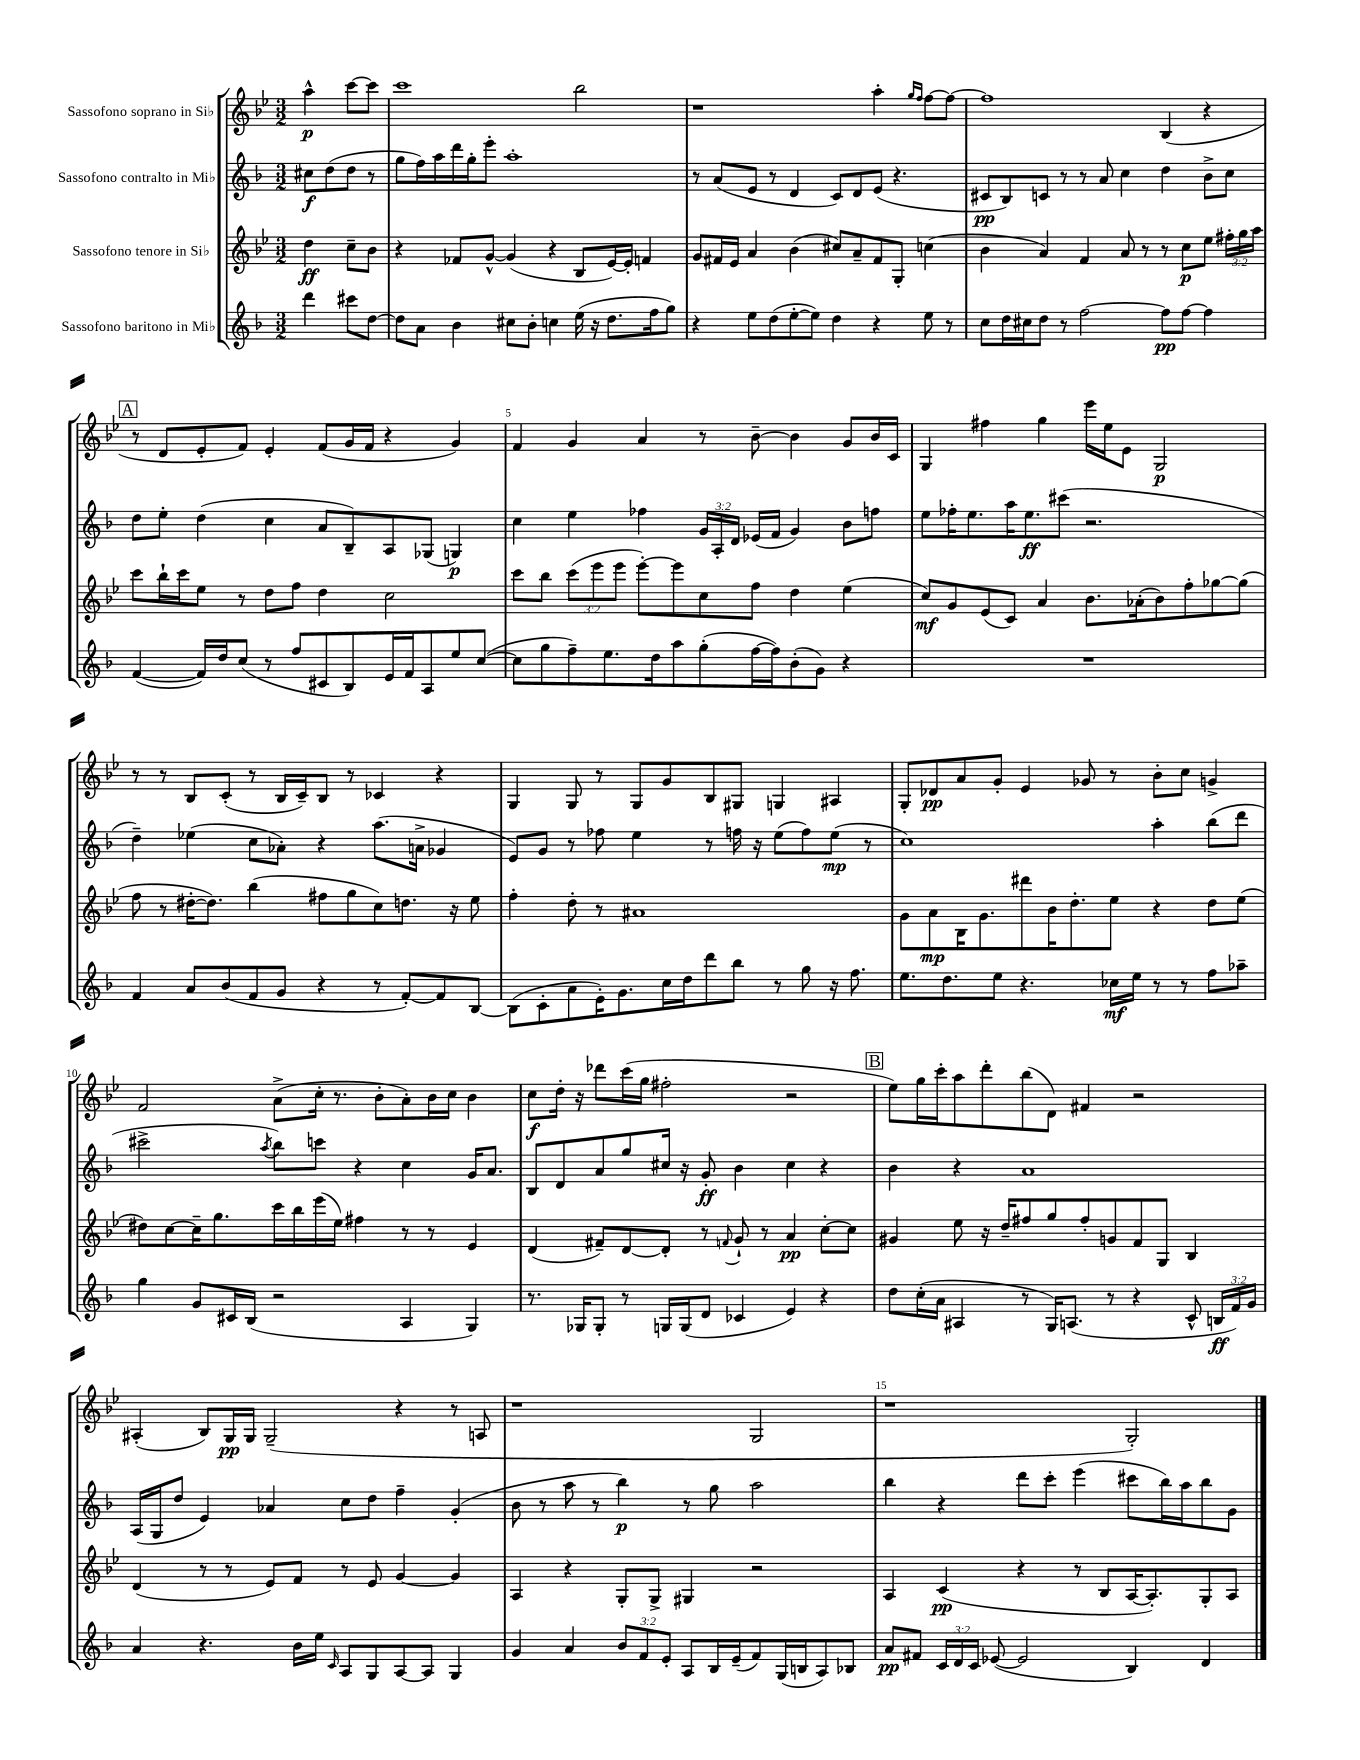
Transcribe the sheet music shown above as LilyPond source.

<<
\new StaffGroup <<
\new Staff = "s0" \with { instrumentName = "Sassofono soprano in Sib" } {
    \clef treble \key bes \major \numericTimeSignature \time 3/2 \partial 2
    \autoBeamOff a''4-^\p c'''8[~ c'''8] |
    c'''1 bes''2 |
    r1 a''4-. \grace { g''16[ f''16] } f''8[~ f''8]~ |
    f''1 bes4( r4 |
    \mark \markup { \box "A" } r8 d'8[ ees'8-. f'8]) ees'4-. f'8[( g'16 f'16] r4 g'4) |
    f'4 g'4 a'4 r8 bes'8~-- bes'4 g'8[ bes'16 c'16] |
    g4 fis''4 g''4 ees'''16[ ees''16 ees'8] g2\p |
    r8 r8 bes8[ c'8]-.( r8 bes16[ c'16--) bes8] r8 ces'4 r4 |
    g4 g8 r8 g8[ g'8 bes8 gis8] g4 ais4 |
    g8[-. des'8\pp a'8 g'8]-. ees'4 ges'8 r8 bes'8[-. c''8] g'4-> |
    f'2 a'8[->( c''16]-. r8. bes'8[-. a'8-.) bes'16 c''16] bes'4 |
    c''8[\f d''16]-. r16 des'''8[ c'''16( g''16] fis''2-. r2 |
    \mark \markup { \box "B" } ees''8[) g''16 c'''16-. a''8 d'''8-. bes''8( d'8]) fis'4 r2 |
    ais4-.( bes8[) g16\pp g16] g2--( r4 r8 a8 |
    r1 g2 |
    r1 g2-.) \bar "|." |
}
\new Staff = "s1" \with { instrumentName = "Sassofono contralto in Mib" } {
    \clef treble \key f \major \numericTimeSignature \time 3/2 \override Staff.TupletNumber.text = #tuplet-number::calc-fraction-text \partial 2
    \autoBeamOff cis''8[\f d''8( d''8] r8 |
    g''8[ f''16) a''16 d'''16 g''16-. e'''8]-. a''1-. |
    r8 a'8[( e'8] r8 d'4 c'8[) d'8 e'8]( r4. |
    cis'8[\pp bes8) c'8] r8 r8 a'8 c''4 d''4 bes'8[-> c''8] |
    \mark \markup { \box "A" } d''8[ e''8]-. d''4( c''4 a'8[ bes8--) a8 ges8]( g4\p) |
    c''4 e''4 fes''4 \tuplet 3/2 { g'16[ a16-. d'16] } ees'16[( f'16] g'4) bes'8[ f''8] |
    e''8[ fes''16-. e''8. a''16 e''8.\ff cis'''8]( r2. |
    d''4--) ees''4( c''8[ aes'8]-.) r4 a''8.[( a'16]-> ges'4 |
    e'8[) g'8] r8 fes''8 e''4 r8 f''16 r16 e''8[( f''8) e''8]\mp( r8 |
    c''1) a''4-. bes''8[( d'''8] |
    cis'''2-> \acciaccatura { a''8 } bes''8[) c'''8] r4 c''4 g'16[ a'8.] |
    bes8[ d'8 a'8 g''8 cis''16] r16 g'8-.\ff bes'4 cis''4 r4 |
    \mark \markup { \box "B" } bes'4 r4 a'1 |
    a16[( g16 d''8] e'4) aes'4 c''8[ d''8] f''4-- g'4-.( |
    bes'8 r8 a''8 r8 bes''4\p) r8 g''8 a''2 |
    bes''4 r4 d'''8[ c'''8]-. e'''4( cis'''8[ bes''16) a''16 bes''8 g'8] \bar "|." |
}
\new Staff = "s2" \with { instrumentName = "Sassofono tenore in Sib" } {
    \clef treble \key bes \major \numericTimeSignature \time 3/2 \override Staff.TupletNumber.text = #tuplet-number::calc-fraction-text \partial 2
    \autoBeamOff d''4\ff c''8[-- bes'8] |
    r4 fes'8[ g'8]~-^ g'4( r4 bes8[ ees'16~) ees'16]-. f'4 |
    g'8[ fis'16 ees'16] a'4 bes'4( cis''8[) a'8-- fis'8 g8]-. c''4( |
    bes'4 a'4) f'4 a'8 r8 r8 c''8[\p ees''8] \tuplet 3/2 { fis''16[-. g''16 a''16] } |
    \mark \markup { \box "A" } c'''8[ bes''16-! c'''16 ees''8] r8 d''8[ f''8] d''4 c''2 |
    c'''8[ bes''8] \tuplet 3/2 { c'''8[( ees'''8 ees'''8] } ees'''8[~-.) ees'''8 c''8 f''8] d''4 ees''4( |
    c''8[\mf) g'8 ees'8( c'8]) a'4 bes'8.[ aes'16-.( bes'8) f''8-. ges''8~ ges''8]( |
    f''8 r8 dis''16[~-. dis''8.]) bes''4( fis''8[ g''8 c''8) d''8.] r16 ees''8 |
    f''4-. d''8-. r8 ais'1 |
    g'8[ a'8\mp bes16 g'8. dis'''8 bes'16 d''8.-. ees''8] r4 d''8[ ees''8]( |
    dis''8[) c''8~ c''16-- g''8. c'''16 bes''16 ees'''16( ees''16]) fis''4 r8 r8 ees'4 |
    d'4( fis'8[--) d'8~ d'8]-. r8 \appoggiatura { f'8 } g'8-! r8 a'4\pp c''8[~-. c''8] |
    \mark \markup { \box "B" } gis'4 ees''8 r16 d''16[-- fis''8 g''8 fis''8-. g'8 f'8 g8] bes4 |
    d'4( r8 r8 ees'8[) f'8] r8 ees'8 g'4~ g'4 |
    a4 r4 g8[-. g8]-> gis4 r2 |
    a4 c'4\pp( r4 r8 bes8[ a16~ a8.-.) g8-. a8] \bar "|." |
}
\new Staff = "s3" \with { instrumentName = "Sassofono baritono in Mib" } {
    \clef treble \key f \major \numericTimeSignature \time 3/2 \override Staff.TupletNumber.text = #tuplet-number::calc-fraction-text \partial 2
    \autoBeamOff d'''4 cis'''8[ d''8]~ |
    d''8[ a'8] bes'4 cis''8[ bes'8]-. c''4 e''16( r16 d''8.[ f''16 g''8]) |
    r4 e''8[ d''8( e''8~-. e''8]) d''4 r4 e''8 r8 |
    c''8[ d''16 cis''16 d''8] r8 f''2~ f''8[\pp f''8]~ f''4 |
    \mark \markup { \box "A" } f'4~( f'16[) d''16 c''8]( r8 f''8[ cis'8 bes8) e'16 f'16 a8 e''8 c''8]~( |
    c''8[ g''8 f''8--) e''8. d''16 a''8 g''8-.( f''16~ f''16) bes'8-.( g'8]) r4 |
    R1. |
    f'4 a'8[ bes'8( f'8 g'8] r4 r8 f'8[~-.) f'8 bes8]~ |
    bes8[( c'8-. a'8 e'16-.) g'8. c''16 d''16 d'''8 bes''8] r8 g''8 r16 f''8. |
    e''8.[ d''8. e''8] r4. ces''16[\mf e''16] r8 r8 f''8[ aes''8]-- |
    g''4 g'8[ cis'16 bes16]( r2 a4 g4) |
    r8. ges16[ ges8]-. r8 g16[ g16( d'8] ces'4 e'4) r4 |
    \mark \markup { \box "B" } d''8[ c''16-.( a'16] ais4 r8 g16[) a8.]( r8 r4 c'8-^ \tuplet 3/2 { b16[\ff f'16) g'16] } |
    a'4 r4. bes'16[ e''16] \grace { c'16 } a8[ g8 a8~ a8] g4 |
    g'4 a'4 \tuplet 3/2 { bes'8[ f'8 e'8]-. } a8[ bes16 e'16--( f'8) g16( b16 a8) bes8] |
    a'8[\pp fis'8] \tuplet 3/2 { c'16[ d'16 c'16] } ees'8~( ees'2 bes4) d'4 \bar "|." |
}
>>
>>
\layout { \context { \Score \override BarNumber.break-visibility = ##(#f #t #t) barNumberVisibility = #(every-nth-bar-number-visible 5) } }
